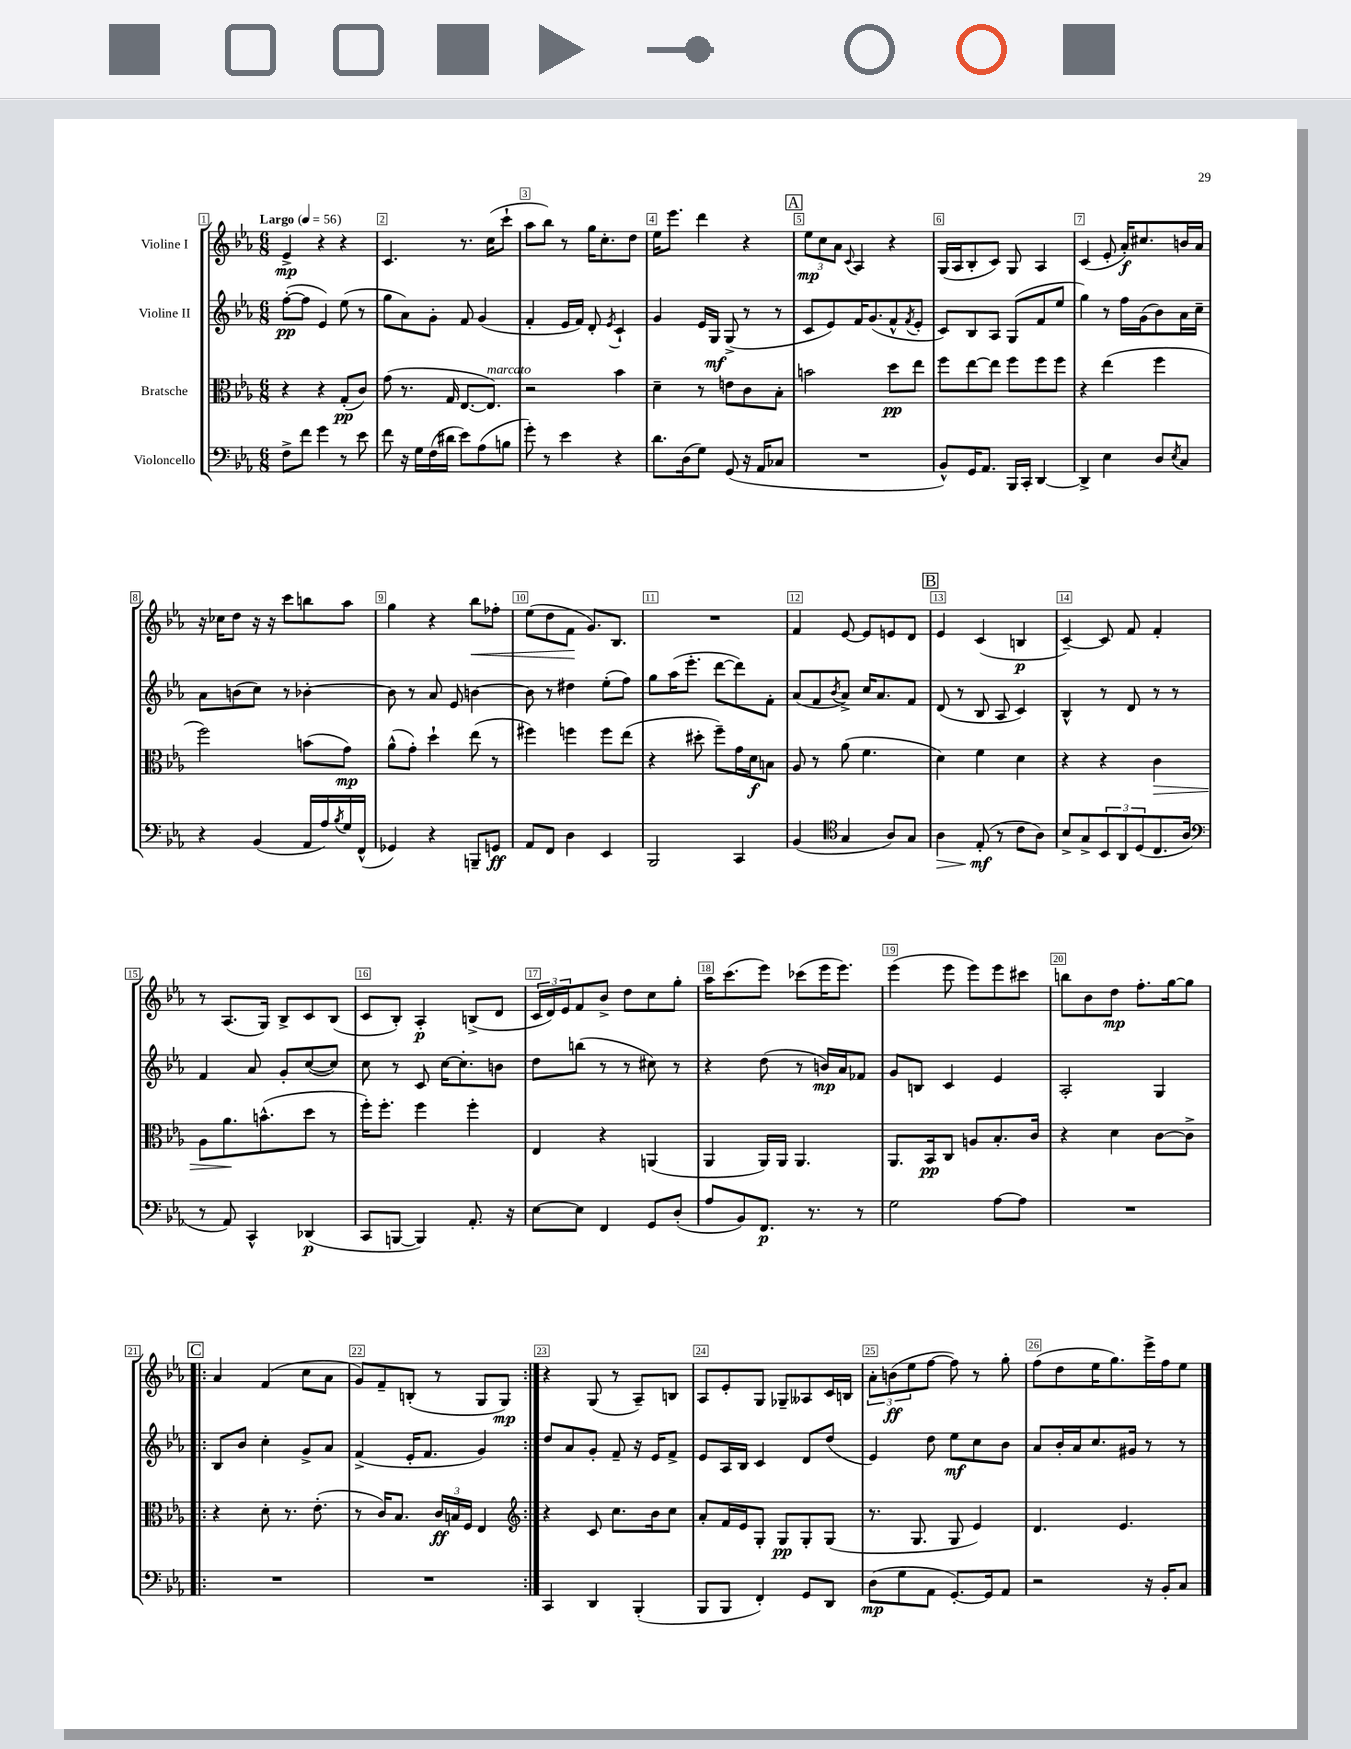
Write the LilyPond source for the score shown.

<<
\new StaffGroup <<
\new Staff = "s0" \with { instrumentName = "Violine I" } {
    \clef treble \key ees \major \numericTimeSignature \time 6/8 \tempo "Largo" 4 = 56
    ees'4->\mp r4 r4 |
    c'4. r8. c''16( c'''8-! |
    aes''8 bes''8) r8 g''16 c''8.-. d''8 |
    ees''16 ees'''8. d'''4 r4 |
    \mark \markup { \box "A" } \tuplet 3/2 { ees''8\mp c''8 aes'8 } \appoggiatura { c'8 } aes4 r4 |
    g16( aes16 bes8-. c'8) g8 aes4 |
    c'4( ees'8-. aes'16-.\f) cis''8. b'16 aes'16 |
    r16 ces''16 d''8 r16 r16 c'''8 b''8 aes''8 |
    g''4 r4 bes''8\< fes''8-. |
    ees''8( d''8 f'8\! g'8.) bes8. |
    R2. |
    f'4 ees'8~ ees'8 e'8 d'8 |
    \mark \markup { \box "B" } ees'4 c'4( b4\p |
    c'4~--) c'8 f'8 f'4-. |
    r8 aes8.( g16) bes8-> c'8 bes8( |
    c'8 bes8-.) aes4-.\p b8->( d'8 |
    \tuplet 3/2 { c'16 d'16) ees'16 } f'8 bes'8-> d''8 c''8 g''8-. |
    aes''16 c'''8.( ees'''8) ces'''8( ees'''16 ees'''8.) |
    ees'''4( ees'''8 ees'''8) ees'''8 cis'''8 |
    b''8 bes'8 d''8\mp f''8.-. g''16~ g''8 |
    \repeat volta 2 { \mark \markup { \box "C" } aes'4 f'4( c''8 aes'8 |
    g'8) f'8-- b8-.( r8 g8 g8\mp) | }
    r4 g8( r8 aes8--) b8 |
    aes8 ees'8-. g8 ges8-- aeses8 c'16 b16 |
    \tuplet 3/2 { aes'8-. b'8\ff( ees''8 } f''8~ f''8) r8 g''8-. |
    f''8( d''8 ees''16 g''8.) ees'''16-> f''16 ees''8 \bar "|." |
}
\new Staff = "s1" \with { instrumentName = "Violine II" } {
    \clef treble \key ees \major \numericTimeSignature \time 6/8
    f''8~-.\pp( f''8 ees'4) ees''8( r8 |
    g''8 aes'8) g'8-. f'8 g'4( |
    f'4-. ees'16 f'16) d'8-. \acciaccatura { ees'8 } c'4-! |
    g'4 ees'16 g16\mf g8->( r8 r8 |
    \mark \markup { \box "A" } c'8 ees'8) f'16 g'8.( f'8-^ \acciaccatura { f'8 } ees'8-. |
    c'8) bes8 aes8 g8( f'8 ees''8 |
    g''4) r8 f''16 g'16( bes'8) aes'16 c''16-- |
    aes'8 b'8( c''8) r8 bes'4~-. |
    bes'8 r8 aes'8 ees'8 b'4~ |
    b'8 r8 dis''4 ees''8-.( f''8) |
    g''8 aes''16( ees'''8.-. d'''8~ d'''8) f'8-. |
    aes'8( f'8 \acciaccatura { bes'8 } aes'8->) c''16 aes'8. f'8 |
    \mark \markup { \box "B" } d'8( r8 bes8 aes8 c'4) |
    bes4-^ r8 d'8 r8 r8 |
    f'4 aes'8 g'8-. c''8~( c''8) |
    c''8 r8 c'8 c''16~ c''8.-. b'8 |
    d''8 b''8( r8 r8 cis''8) r8 |
    r4 d''8( r8 b'16\mp) aes'16 fes'8 |
    g'8 b8 c'4 ees'4 |
    aes2-. g4 |
    \repeat volta 2 { \mark \markup { \box "C" } bes8 bes'8 c''4-. g'8-> aes'8 |
    f'4->( ees'16-. f'8. g'4) | }
    d''8 aes'8 g'8-. f'8-- r16 ees'16 f'8-> |
    ees'8 aes16 bes16 c'4 d'8 d''8( |
    ees'4) d''8 ees''8\mf c''8 bes'8 |
    aes'8 bes'16-. aes'16 c''8. gis'16 r8 r8 \bar "|." |
}
\new Staff = "s2" \with { instrumentName = "Bratsche" } {
    \clef alto \key ees \major \numericTimeSignature \time 6/8
    r4 r4 g8-.\pp( c'8) |
    g'8( r8. g16 ees8.~ ees8.^\markup { \italic "marcato" }) |
    r2 bes'4 |
    d'4-- r8 e'8 c'8 bes8-. |
    \mark \markup { \box "A" } b'2 d''8\pp ees''8 |
    f''8 ees''8~ ees''8 f''8 f''8 f''8 |
    r4 ees''4( f''4 |
    f''2) b'8( g'8\mp) |
    aes'8-^( g'8-.) d''4-! ees''8( r8 |
    fis''4) f''4 f''8 ees''8( |
    r4 dis''8-. f''8--) g'16 d'16\f b8 |
    aes8 r8 aes'8( f'4. |
    \mark \markup { \box "B" } d'4) f'4 d'4 |
    r4 r4 c'4\> |
    aes8 aes'8.\! b'8.-^( d''8 r8 |
    f''16-.) f''8.-. f''4 f''4-. |
    ees4 r4 a,4( |
    aes,4 aes,16) aes,16 aes,4. |
    aes,8. bes,16\pp c8 a8 bes8.-. c'16 |
    r4 d'4 c'8~ c'8-> |
    \repeat volta 2 { \mark \markup { \box "C" } r4 d'8-. r8. ees'8.-.( |
    r8 c'16) bes8. \tuplet 3/2 { c'16\ff b16 f16 } ees4 | }
    \clef treble r4 c'8 c''8. bes'16 c''8 |
    aes'8-. f'16 ees'16 g8-. g8\pp g8-. g8( |
    r8. g8. g8 ees'4) |
    d'4. ees'4. \bar "|." |
}
\new Staff = "s3" \with { instrumentName = "Violoncello" } {
    \clef bass \key ees \major \numericTimeSignature \time 6/8
    f8-> f'8 g'4 r8 ees'8 |
    f'8 r16 g16 f16( dis'16 ees'8) aes8( b8 |
    g'8-.) r8 ees'4 r4 |
    d'8. d16( g8) g,8( r16 aes,16 ces8 |
    \mark \markup { \box "A" } R2. |
    bes,8-^) g,16 aes,8. bes,,16 c,16-. d,4~ |
    d,4-> ees4 d8 \acciaccatura { ees8 } c8 |
    r4 bes,4( aes,16 aes16) \acciaccatura { bes8 } g16 f,16-^( |
    ges,4) r4 b,,8-- g,8\ff |
    aes,8 f,8 d4 ees,4 |
    bes,,2 c,4 |
    bes,4( \clef tenor g4 aes8) g8 |
    \mark \markup { \box "B" } aes4\> ees8-.\mf\!( r8 c'8 aes8) |
    bes8-> g8-> \tuplet 3/2 { bes,8 aes,8 d8( } c8. aes16 |
    \clef bass r8 aes,8) c,4-^ des,4\p( |
    c,8 b,,8~ b,,4) aes,8.-. r16 |
    ees8~ ees8 f,4 g,8 d8-.( |
    aes8 bes,8) f,8.\p r8. r8 |
    g2 aes8~ aes8 |
    R2. |
    \repeat volta 2 { \mark \markup { \box "C" } R2. |
    R2. | }
    c,4 d,4 bes,,4-.( |
    bes,,8 bes,,8 f,4-.) g,8 d,8 |
    d8\mp( g8 aes,8 g,8.~-.) g,16 aes,8 |
    r2 r16 bes,16-. c8 \bar "|." |
}
>>
>>
\layout { \context { \Score \override BarNumber.break-visibility = ##(#f #t #t) barNumberVisibility = #all-bar-numbers-visible \override BarNumber.stencil = #(make-stencil-boxer 0.1 0.3 ly:text-interface::print) } }
